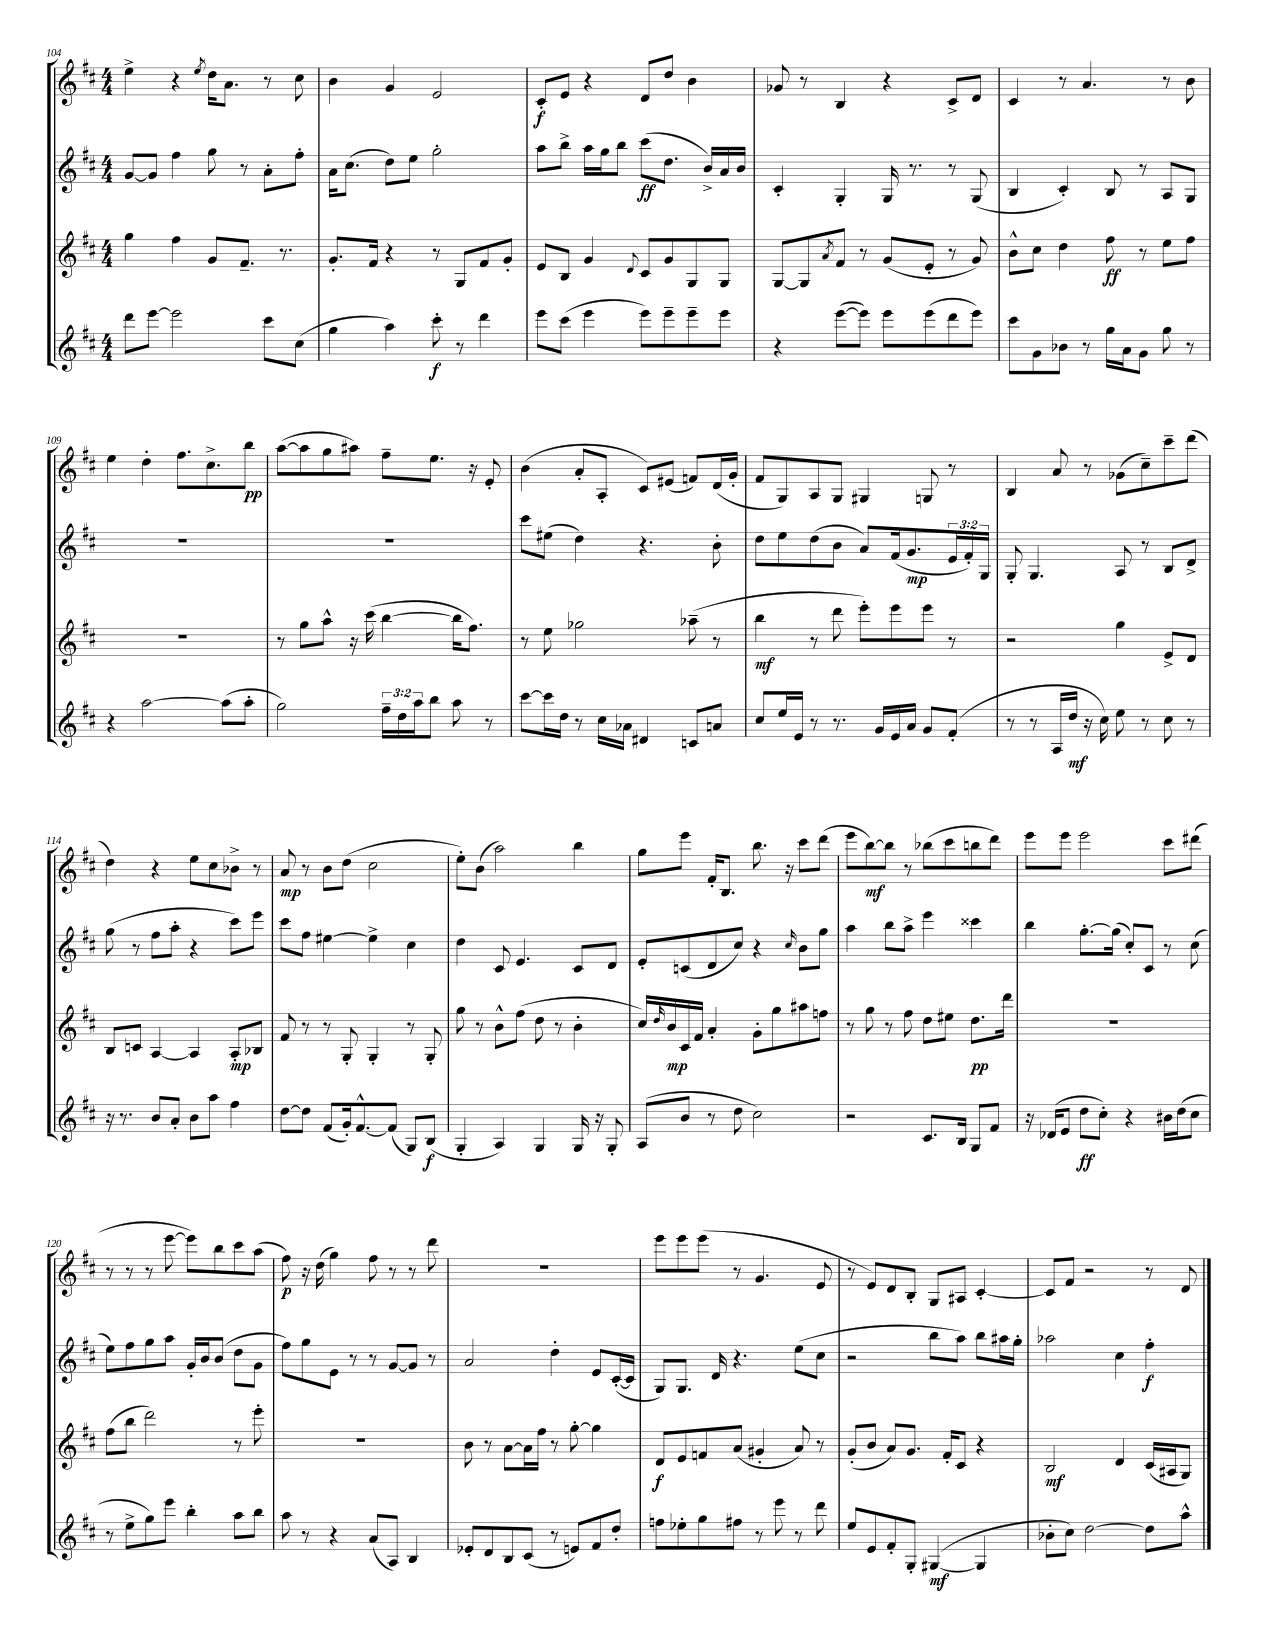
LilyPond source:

<<
\new StaffGroup <<
\new Staff = "s0" {
    \clef treble \key d \major \numericTimeSignature \time 4/4
    e''4-> r4 \acciaccatura { e''8 } d''16 a'8. r8 cis''8 |
    b'4 g'4 e'2 |
    cis'8-.\f e'8 r4 d'8 d''8 b'4 |
    ges'8 r8 b4 r4 cis'8-> d'8 |
    cis'4 r8 a'4. r8 b'8 |
    e''4 d''4-. fis''8. cis''8.-> b''8\pp |
    a''8~( a''8 g''8 ais''8) fis''8-- e''8. r16 e'8-. |
    b'4( a'8-. a8-. cis'8) eis'8( f'8) d'16( g'16-. |
    fis'8 g8) a8 g8 gis4 g8 r8 |
    b4 a'8 r8 ges'8( cis''8--) cis'''8-- d'''8( |
    d''4) r4 e''8 cis''8 bes'8-> r8 |
    a'8\mp r8 b'8 d''8( cis''2 |
    e''8-.) b'8( a''2) b''4 |
    g''8 e'''8 fis'16-. b8. b''8. r16 cis'''8 d'''8( |
    e'''8 b''8~\mf) b''8 r8 bes''8( cis'''8 b''8 d'''8) |
    e'''8 e'''8 e'''2 cis'''8 dis'''8( |
    r8 r8 r8 e'''8~ e'''8) b''8 cis'''8 a''8( |
    fis''8\p) r16 d''16( g''4) fis''8 r8 r8 d'''8 |
    R1 |
    e'''8 e'''8 e'''8( r8 g'4. e'8 |
    r8 e'8) d'8 b8-. g8 ais8 cis'4~-. |
    cis'8 fis'8 r2 r8 d'8 \bar "|." |
}
\new Staff = "s1" {
    \clef treble \key d \major \numericTimeSignature \time 4/4 \override Staff.TupletNumber.text = #tuplet-number::calc-fraction-text
    g'8~ g'8 fis''4 g''8 r8 a'8-. fis''8-. |
    a'16 cis''8.( d''8) e''8 g''2-. |
    a''8 b''8-> a''16 g''16 b''8 cis'''8\ff( d''8. b'16->) a'16 b'16 |
    cis'4-. g4-. g16 r8. r8 g8( |
    b4 cis'4-.) b8 r8 a8 g8 |
    R1 |
    R1 |
    cis'''8 eis''8( d''4) r4. b'8-. |
    d''8 e''8 d''8( b'8 a'8) fis'16( g'8.\mp \tuplet 3/2 { e'16 fis'16-.) g16 } |
    g8-. g4. a8 r8 b8 d'8-> |
    g''8( r8 fis''8 a''8-. r4 cis'''8) e'''8 |
    cis'''8 fis''8 eis''4~ eis''4-> cis''4 |
    d''4 cis'8 e'4. cis'8 d'8 |
    e'8-. c'8( d'8 cis''8) r4 \grace { cis''16 } b'8 g''8 |
    a''4 b''8 a''8-> e'''4 cisis'''4 |
    b''4 g''8.~-. g''16( cis''8-.) cis'8 r8 cis''8( |
    e''8) fis''8 g''8 a''8 g'16-. b'16 b'8( d''8 g'8 |
    fis''8) g''8 e'8 r8 r8 g'8~ g'8 r8 |
    a'2 d''4-. e'8 cis'16~-.( cis'16 |
    g8) g8. d'16 r4. e''8( cis''8 |
    r2 b''8 a''8) b''8 ais''16 g''16-. |
    aes''2 cis''4 fis''4-.\f \bar "|." |
}
\new Staff = "s2" {
    \clef treble \key d \major \numericTimeSignature \time 4/4
    g''4 fis''4 g'8 fis'8.-- r8. |
    g'8.-. fis'16 r4 r8 g8 fis'8 g'8-. |
    e'8 b8 g'4 \appoggiatura { d'8 } cis'8 g'8 g8 g8 |
    g8~ g8 \acciaccatura { a'8 } fis'8 r8 g'8( e'8-. r8 g'8) |
    b'8-^ cis''8 d''4 fis''8\ff r8 e''8 fis''8 |
    R1 |
    r8 g''8 a''8-^ r16 cis'''16( b''4~ b''16 fis''8.) |
    r8 e''8 ges''2 aes''8--( r8 |
    b''4\mf r8 d'''8 e'''8-.) e'''8 e'''8 r8 |
    r2 g''4 e'8-> d'8 |
    b8 c'8 a4~ a4 a8-.\mp bes8 |
    fis'8 r8 r8 g8-. g4-. r8 g8-. |
    g''8 r8 b'8-^ fis''8( d''8 r8 b'4-. |
    cis''16) \grace { d''16 } b'16\mp cis'16 fis'16 a'4-. g'8-. g''8 ais''8 f''8 |
    r8 g''8 r8 fis''8 d''8 eis''8 d''8.\pp d'''16 |
    r1 |
    fis''8( b''8 d'''2) r8 e'''8-. |
    R1 |
    b'8 r8 a'8~ a'16 fis''16 r8 g''8~-. g''4 |
    d'8\f e'8 f'8 a'8( gis'4-. a'8) r8 |
    g'8-.( b'8 a'8) g'8. fis'16-. cis'8 r4 |
    b2\mf d'4 cis'16( ais16 g8) \bar "|." |
}
\new Staff = "s3" {
    \clef treble \key d \major \numericTimeSignature \time 4/4 \override Staff.TupletNumber.text = #tuplet-number::calc-fraction-text
    d'''8 e'''8~ e'''2 cis'''8 cis''8( |
    g''4 a''4) cis'''8-.\f r8 d'''4 |
    e'''8 cis'''8( e'''4 e'''8) e'''8-- e'''8-- e'''8 |
    r4 e'''8~( e'''8) e'''8 e'''8( d'''8 e'''8) |
    cis'''8 g'8 bes'8 r8 g''16 a'16 g'8 g''8 r8 |
    r4 a''2~ a''8( a''8-. |
    g''2) \tuplet 3/2 { fis''16-- d''16 a''16 } b''8 a''8 r8 |
    cis'''8~ cis'''16 d''16 r8 cis''16 aes'16 dis'4 c'8 a'8 |
    cis''8 e''16 e'16 r8 r8. g'16 e'16 a'16 g'8 fis'8-.( |
    r8 r8 a16 d''16\mf r16 cis''16) e''8 r8 cis''8 r8 |
    r16 r8. b'8 a'8-. b'8 a''8 fis''4 |
    d''8~ d''8 fis'8( g'16-.) fis'8.~-^ fis'8( g8) b8\f( |
    g4-. a4) g4 g16 r16 g8-. |
    a8( b'8 r8 d''8 cis''2) |
    r2 cis'8. b16 g8 fis'8 |
    r16 des'16( e'8 d''8\ff cis''8-.) r4 bis'16 d''16( cis''8 |
    r8 e''8-> g''8) e'''8 b''4-. a''8 b''8 |
    a''8 r8 r4 a'8( a8) b4 |
    ees'8-. d'8 b8 cis'8( r8 e'8) fis'8 d''8-. |
    f''8 ees''8-. g''8 fis''8 r8 e'''8 r8 d'''8 |
    e''8 e'8 fis'8-. g8-. gis4~\mf( gis4 |
    bes'8-. cis''8) d''2~ d''8 a''8-^ \bar "|." |
}
>>
>>
\layout { \context { \Score currentBarNumber = #104 } }
